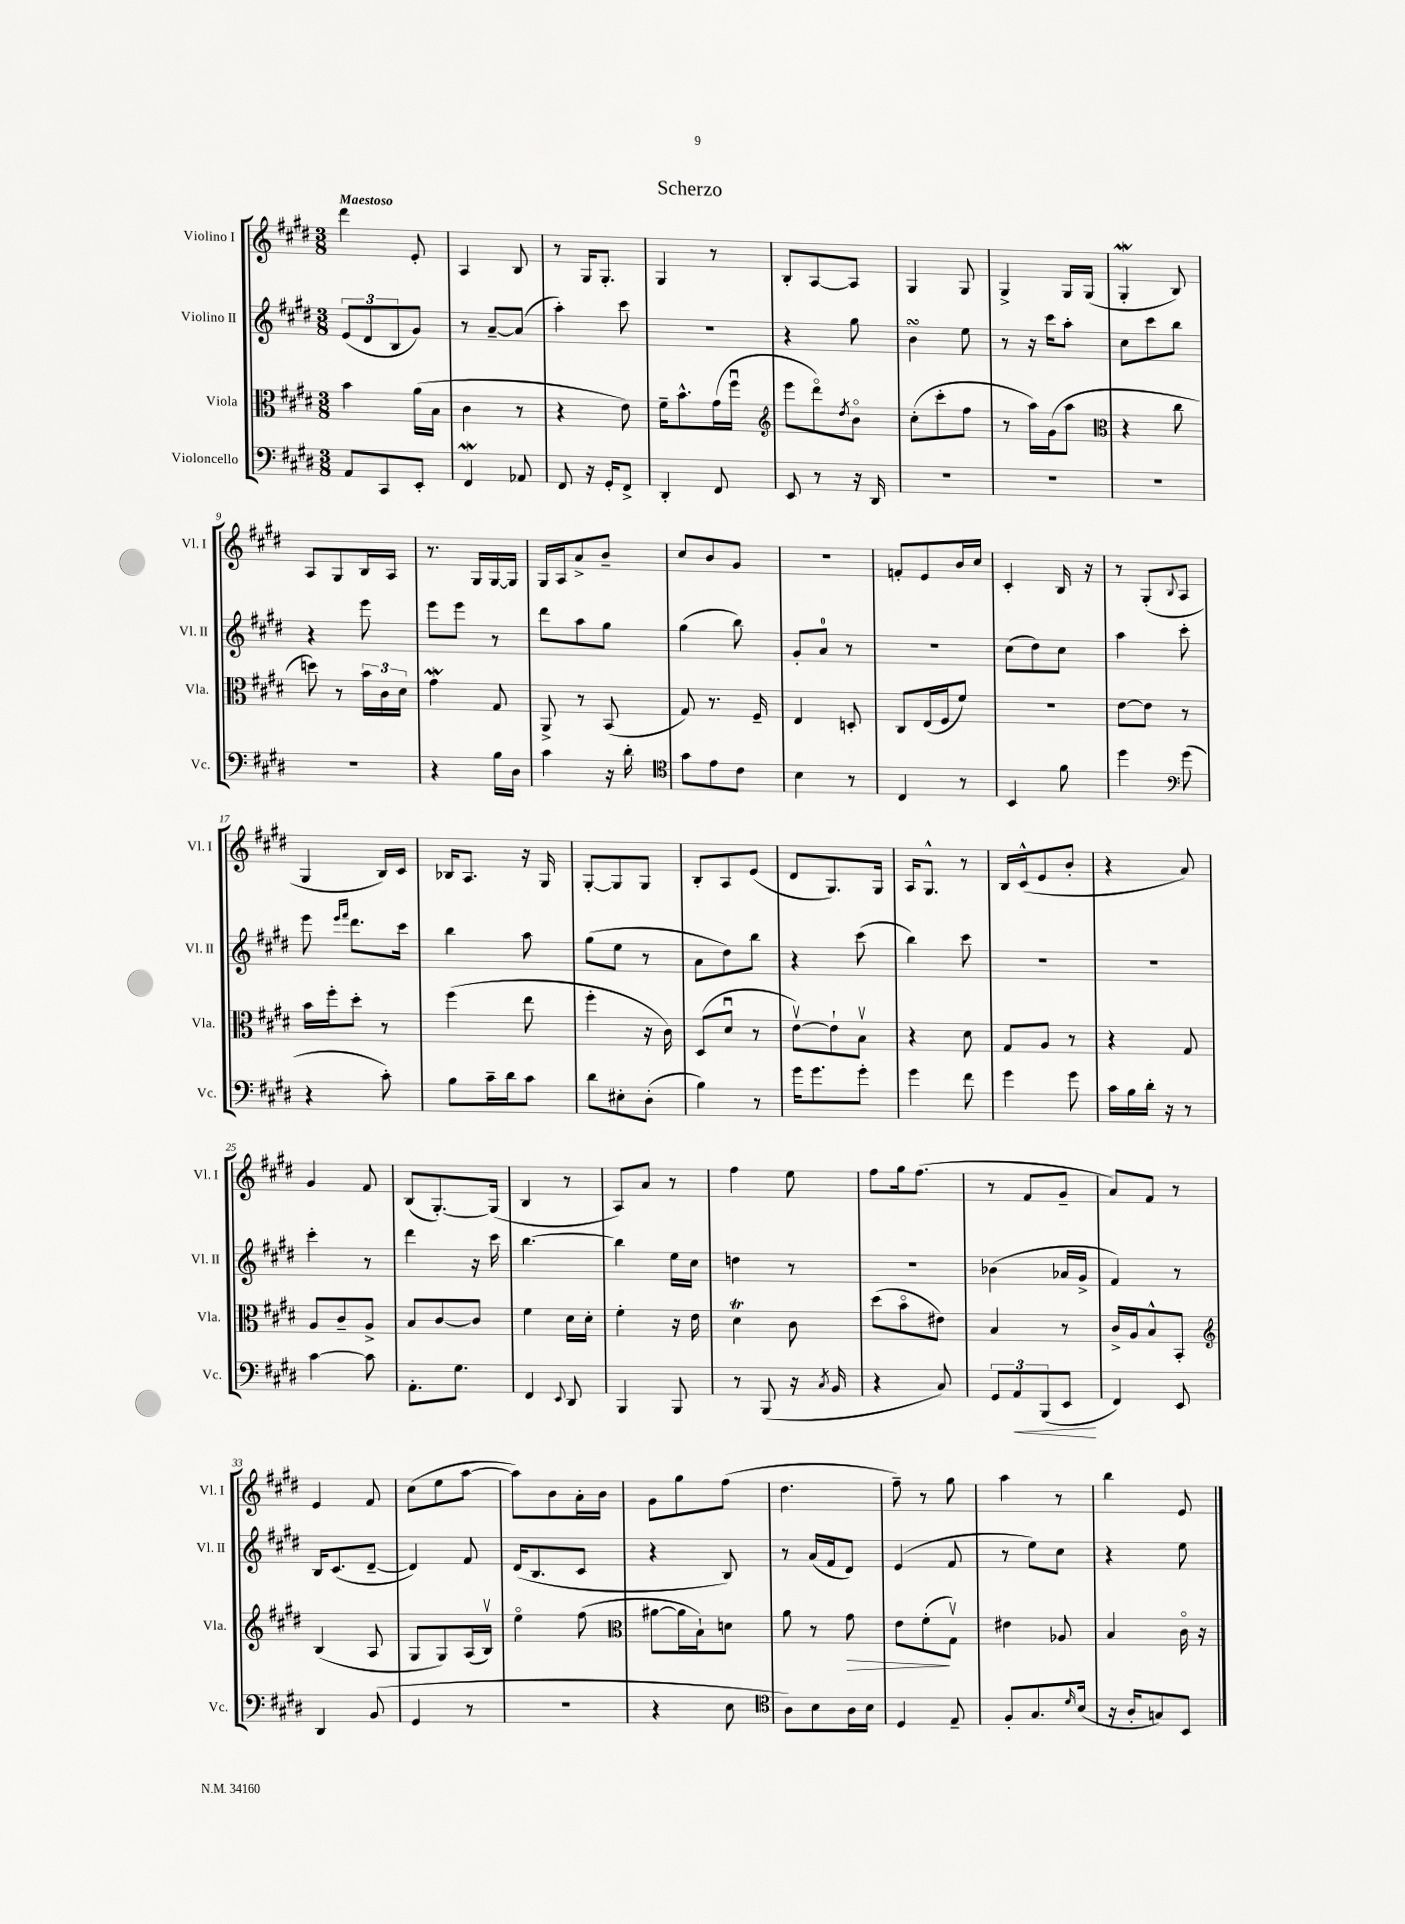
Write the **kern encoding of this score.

**kern	**kern	**kern	**kern
*staff4	*staff3	*staff2	*staff1
*clefF4	*clefC3	*clefG2	*clefG2
*k[f#c#g#d#]	*k[f#c#g#d#]	*k[f#c#g#d#]	*k[f#c#g#d#]
*M3/8	*M3/8	*M3/8	*M3/8
8AA	4b	(12e	4ddd#
.	.	12d#	.
8CC#	.	.	.
.	.	12B	.
8EE'	(16a	8g#)	8e'
.	16B	.	.
=	=	=	=
4FF#	4c#	8r	4A
.	.	[8a~	.
8AA-	8r	(8a]	8B
=	=	=	=
8FF#	4r	4aa')	8r
16r	.	.	16G#
16GG#'	.	.	8.G#'
8FF#^	8e)	8ccc#	.
=	=	=	=
4DD#'	16f#~	4.r	4G#
.	8.b^^	.	.
8FF#	(16g#	.	8r
.	16ff#u	.	.
=	=	=	=
*	*clefG2	*	*
8EE	8eee	4r	8B'
8r	8ddd#o)	.	[8A
.	8qdd#	.	.
16r	8bo	8gg#	8A]
16DD#	.	.	.
=	=	=	=
4.r	(8cc#'	4b	4G#
.	8ccc#'	.	.
.	8ff#	8ee	8G#
=	=	=	=
4.r	8r	8r	4G#^
.	16aa)	16r	.
.	(16g#	16ccc#	.
.	8aa	8aa'	16G#
.	.	.	(16G#
=	=	=	=
*	*clefC3	*	*
4.r	4r	8cc#	4G#'
.	.	8ccc#	.
.	8cc#	8bb	8B)
=	=	=	=
4.r	8dd)	4r	8A
.	8r	.	8G#
.	24b	8eee	16B
.	24c#	.	.
.	.	.	16A
.	24d#	.	.
=	=	=	=
4r	4g#	8eee	8.r
.	.	8eee	.
.	.	.	16G#
16B	8G#	8r	[16G#
16D#	.	.	16G#]
=	=	=	=
4c#	8AA^	8ddd#	16G#
.	.	.	16A
.	8r	8aa	8a^
16r	(8BB	8gg#	8b~
16d#'	.	.	.
=	=	=	=
*clefC4	*	*	*
8g#	8G#)	(4gg#	8cc#
8e	8.r	.	8b
8c#	.	8bb)	8g#
.	16F#~	.	.
=	=	=	=
4B	4E	8g#'	4.r
.	.	8a	.
8r	8D'	8r	.
=	=	=	=
4C#	8C#	4.r	8f'
.	(16E	.	8e
.	16F#	.	.
8r	8f#)	.	16b
.	.	.	16cc#
=	=	=	=
4BB	4.r	(8cc#	4c#'
.	.	8dd#)	.
8f#	.	8cc#	16B
.	.	.	16r
=	=	=	=
4dd#	[8e	4aa	8r
.	8e]	.	(8G#'
*clefF4	*	*	*
.	.	.	8qqB
(8g#	8r	8ccc#'	8A
=	=	=	=
4r	16b	8eee	4G#
.	16ff#'	.	.
.	.	16qqeee	.
.	.	16qqfff#	.
.	8dd#'	8.ddd#	.
8c#')	8r	.	16B)
.	.	16ccc#	16c#
=	=	=	=
8B	(4ff#	4bb	16B-
.	.	.	8.A
16c#~	.	.	.
16d#	.	.	.
8c#	8ee	8aa	16r
.	.	.	16G#
=	=	=	=
8d#	4ff#'	(8gg#	[8G#'
8E#'	.	8ee	8G#]
(8D#'	16r	8r	8G#
.	16c#)	.	.
=	=	=	=
4B)	(8D#	8a	8B'
.	8d#u	8dd#)	8A
8r	8r	8bb	(8e
=	=	=	=
16g#	[8ev)	4r	8d#
8.g#	.	.	.
.	8e`]	.	8.G#)
8g#'	8Bv	(8ccc#	.
.	.	.	16G#
=	=	=	=
4g#	4r	4bb)	16A
.	.	.	8.G#^^
8f#	8d#	8ccc#	8r
=	=	=	=
4g#	8G#	4.r	16B
.	.	.	(16c#^^
.	8A	.	8e
8g#	8r	.	8b'
=	=	=	=
16c#	4r	4.r	4r
16B	.	.	.
16d#'	.	.	.
16r	.	.	.
8r	8G#	.	8a)
=	=	=	=
[4c#	8A	4ccc#'	4g#
.	8c#~	.	.
8c#]	8A^	8r	8f#
=	=	=	=
8.AA'	8B	4ddd#	(8B
.	[8c#	.	[8.G#')
8.G#	.	.	.
.	8c#]	16r	.
.	.	16ccc#	(16G#]
=	=	=	=
4FF#	4f#	[4.bb	4B
8qqEE	.	.	.
8DD#	16d#	.	8r
.	16d#'	.	.
=	=	=	=
4BBB	4f#'	4bb]	8A)
.	.	.	8a
8BBB	16r	16ee	8r
.	16e	16cc#	.
=	=	=	=
8r	4d#	4dd	4ff#
(8BBB	.	.	.
16r	8c#	8r	8ee
8qC#	.	.	.
16BB	.	.	.
=	=	=	=
4r	(8dd#	4.r	8ff#
.	8bo	.	16gg#
.	.	.	(8.ff#
8C#)	8e#)	.	.
=	=	=	=
12GG#	4B	(4b-	8r
12AA	.	.	.
.	.	.	8f#
(12BBB	.	.	.
8EE	8r	16a-	8g#~
.	.	16g#^	.
=	=	=	=
4FF#)	16c#^	4f#)	8a)
.	16A	.	.
.	8B^^	.	8f#
8EE	8BB'	8r	8r
=	=	=	=
*	*clefG2	*	*
4DD#	(4B	16B	4e
.	.	(8.c#	.
(8BB	8A	[8d#~	8f#
=	=	=	=
4GG#	8G#	4d#])	(8cc#
.	8G#)	.	8ee
8r	(16A	8f#	[8aa
.	16Bv)	.	.
=	=	=	=
4.r	4eeo	(16d#	8aa])
.	.	8.B	.
.	.	.	8b
.	(8ff#	8c#	16a'
.	.	.	16b
=	=	=	=
*	*clefC3	*	*
4r	[8a#	4r	8g#
.	16a#]	.	8gg#
.	16B`)	.	.
8E	8d	8B)	(8ff#
=	=	=	=
*clefC4	*	*	*
8A)	8a	8r	4.dd#
8B	8r	(16a	.
.	.	16f#	.
16A	8g#	8d#)	.
16B	.	.	.
=	=	=	=
4D#	8e	(4e	8ff#~)
.	(8f#'	.	8r
8E~	8G#v)	8f#	8gg#
=	=	=	=
8F#'	4e#	8r	4aa
8.G#	.	8ee)	.
.	8A-	8cc#	8r
16qqd#	.	.	.
(16B	.	.	.
=	=	=	=
16r	4B	4r	4bb
16A'	.	.	.
8G)	.	.	.
8BB	16c#o	8ee	8e
.	16r	.	.
==	==	==	==
*-	*-	*-	*-
